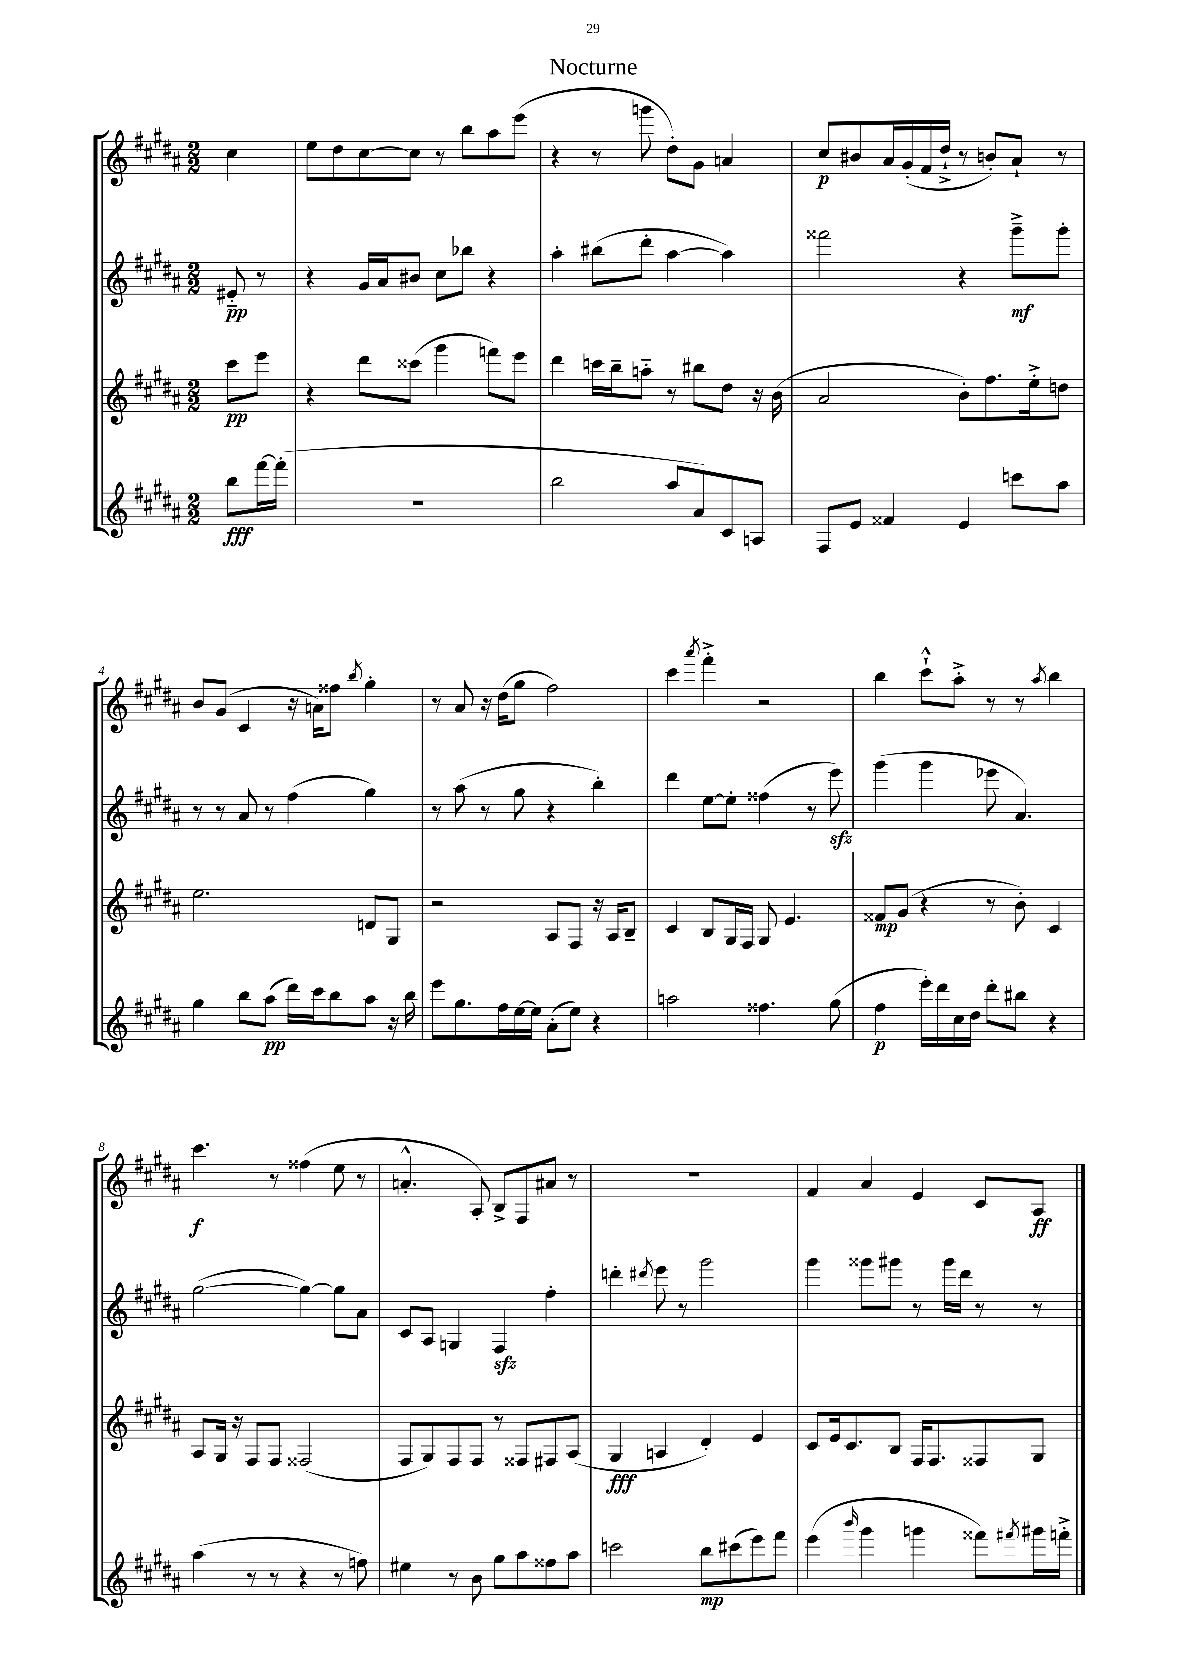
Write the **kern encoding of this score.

**kern	**dynam	**kern	**dynam	**kern	**dynam	**kern	**dynam
*part4	*part4	*part3	*part3	*part2	*part2	*part1	*part1
*staff4	*staff4	*staff3	*staff3	*staff2	*staff2	*staff1	*staff1
*clefG2	*	*clefG2	*	*clefG2	*	*clefG2	*
*k[f#c#g#d#a#]	*	*k[f#c#g#d#a#]	*	*k[f#c#g#d#a#]	*	*k[f#c#g#d#a#]	*
*M2/2	*	*M2/2	*	*M2/2	*	*M2/2	*
=	=	=	=	=	=	=	=
8bb\L	fff	8ccc#\L	pp	8e#X/	pp	4cc#\	.
[16fff#\L	.	8eee\J	.	8r	.	.	.
(16fff#'\JJ]	.	.	.	.	.	.	.
=1	=1	=1	=1	=1	=1	=1	=1
1r	.	4r	.	4r	.	8ee\L	.
.	.	.	.	.	.	8dd#\	.
.	.	8ddd#\L	.	16g#/LL	.	[8cc#\	.
.	.	.	.	16a#/J	.	.	.
.	.	(8ccc##X\J	.	8b#X/J	.	8cc#\J]	.
.	.	4ggg#\	.	8cc#\L	.	8r	.
.	.	.	.	8bb-X\J	.	8bb\L	.
.	.	8fffn\L)	.	4r	.	8aa#\	.
.	.	8eee\J	.	.	.	(8eee\J	.
=2	=2	=2	=2	=2	=2	=2	=2
2bb\	.	4ddd#\	.	4aa#'\	.	4r	.
.	.	16cccn\LL	.	(8bb#X\L	.	8r	.
.	.	16bb~\J	.	.	.	.	.
.	.	8aan\J	.	8ddd#'\J	.	8gggn\	.
8aa#/L	.	8r	.	[4aa#\	.	8dd#'\L)	.
8a#/)	.	8bb#X\L	.	.	.	8g#\J	.
8c#/	.	8dd#\J	.	4aa#\])	.	4an/	.
8An/J	.	16r	.	.	.	.	.
.	.	(16b\	.	.	.	.	.
=3	=3	=3	=3	=3	=3	=3	=3
8F#/L	.	2a#/	.	2fff##X\	.	8cc#/L	p
8e/J	.	.	.	.	.	8b#X/	.
4f##X/	.	.	.	.	.	16a#/L	.
.	.	.	.	.	.	(16g#'/	.
.	.	.	.	.	.	16f#/	.
.	.	.	.	.	.	16dd#`^/JJ	.
4e/	.	8b'\L)	.	4r	.	8r	.
.	.	8.ff#\	.	.	.	8bn'/L)	.
8cccn\L	.	.	.	8ggg#~^\L	mf	8a#`/J	.
.	.	16ee'^\k	.	.	.	.	.
8aa#\J	.	8ddn\J	.	8ggg#'\J	.	8r	.
!!LO:LB:g=z
=4	=4	=4	=4	=4	=4	=4	=4
4gg#\	.	2.ee\	.	8r	.	8b/L	.
.	.	.	.	8r	.	(8g#/J	.
8bb\L	.	.	.	8a#/	.	4c#/	.
(8aa#\J	pp	.	.	8r	.	.	.
16ddd#\LL)	.	.	.	(4ff#\	.	16r	.
16ccc#\J	.	.	.	.	.	16an\KL)	.
8bb\	.	.	.	.	.	8ff##X\J	.
.	.	.	.	.	.	8qbb/	.
8aa#\J	.	8dn/L	.	4gg#\)	.	4gg#'\	.
16r	.	8G#/J	.	.	.	.	.
16bb\	.	.	.	.	.	.	.
=5	=5	=5	=5	=5	=5	=5	=5
8eee\L	.	2r	.	8r	.	8r	.
8.gg#\	.	.	.	(8aa#\	.	8a#/	.
.	.	.	.	8r	.	16r	.
16ff#\L	.	.	.	.	.	(16dd#\KL	.
[16ee\	.	.	.	8gg#\	.	8gg#\J	.
16ee\JJ]	.	.	.	.	.	.	.
(8a#'\L	.	8A#/L	.	4r	.	2ff#\)	.
8ee\J)	.	8F#/J	.	.	.	.	.
4r	.	16r	.	4bb'\)	.	.	.
.	.	16A#/KL	.	.	.	.	.
.	.	8B~/J	.	.	.	.	.
=6	=6	=6	=6	=6	=6	=6	=6
2aan\	.	4c#/	.	4ddd#\	.	4ccc#\	.
.	.	.	.	.	.	8qaaa#/	.
.	.	8B/L	.	[8ee\L	.	4fff#'^\	.
.	.	16G#/L	.	8ee'\J]	.	.	.
.	.	16F#/JJ	.	.	.	.	.
4.ff##X\	.	8G#/	.	(4ff##X\	.	2r	.
.	.	4.e/	.	.	.	.	.
.	.	.	.	8r	.	.	.
(8gg#\	.	.	.	8eeezz\)	.	.	.
=7	=7	=7	=7	=7	=7	=7	=7
4ff#\	p	8f##X/L	mp	(4ggg#\	.	4bb\	.
.	.	(8g#/J	.	.	.	.	.
16eee'\LL)	.	4r	.	4ggg#\	.	8ccc#`^^\L	.
16ddd#\	.	.	.	.	.	.	.
16cc#\	.	.	.	.	.	8aa#'^\J	.
16dd#\JJ	.	.	.	.	.	.	.
8ddd#'\L	.	8r	.	8eee-X\	.	8r	.
8bb#X\J	.	8b'\)	.	4.a#/)	.	8r	.
.	.	.	.	.	.	8qaa#/	.
4r	.	4c#/	.	.	.	4bb\	.
!!LO:LB:g=z
=8	=8	=8	=8	=8	=8	=8	=8
(4aa#\	.	8A#/L	.	([2gg#\	.	4.ccc#\	f
.	.	16G#/Jk	.	.	.	.	.
.	.	16r	.	.	.	.	.
8r	.	8F#/L	.	.	.	.	.
8r	.	8F#/J	.	.	.	8r	.
4r	.	(2F##X/	.	4gg#\_)	.	(4ff##X\	.
8r	.	.	.	8gg#\L]	.	8ee\	.
8ffn\)	.	.	.	8a#\J	.	8r	.
=9	=9	=9	=9	=9	=9	=9	=9
4ee#X\	.	8F#/L	.	8c#/L	.	4.an'^^/	.
.	.	8G#/)	.	8A#/J	.	.	.
8r	.	8F#/	.	4Gn/	.	.	.
8b\	.	8F#/J	.	.	.	8A#'/)	.
8gg#\L	.	8r	.	4F#zz/	.	8B^/L	.
8aa#\	.	8F##X/L	.	.	.	8F#/	.
8ff##X\	.	8F#X/	.	4ff#'\	.	8a#X/J	.
8aa#\J	.	(8A#/J	.	.	.	8r	.
=10	=10	=10	=10	=10	=10	=10	=10
2cccn\	.	4G#/	fff	4dddn'\	.	1r	.
.	.	.	.	8qddd#X/	.	.	.
.	.	4An/	.	8eee\	.	.	.
.	.	.	.	8r	.	.	.
8bb\L	mp	4d#'/)	.	2ggg#\	.	.	.
(8ccc#X\	.	.	.	.	.	.	.
8eee\)	.	4e/	.	.	.	.	.
8fff#\J	.	.	.	.	.	.	.
=11	=11	=11	=11	=11	=11	=11	=11
(4eee\	.	8c#/L	.	4ggg#\	.	4f#/	.
.	.	16e/k	.	.	.	.	.
.	.	8.c#/	.	.	.	.	.
16qqbbb/	.	.	.	.	.	.	.
4ggg#\	.	.	.	8ggg##X\L	.	4a#/	.
.	.	8B/J	.	8ggg#X\J	.	.	.
4gggn\	.	16F#/KL	.	8r	.	4e/	.
.	.	8.F#/	.	.	.	.	.
.	.	.	.	16ggg#\LL	.	.	.
.	.	.	.	16ddd#\JJ	.	.	.
8fff##X\L)	.	8F##X/	.	8r	.	8c#/L	.
8qfff#X/	.	.	.	.	.	.	.
16ggg#X\L	.	8G#/J	.	8r	.	8A#/J	ff
16fffn'^\JJ	.	.	.	.	.	.	.
==	==	==	==	==	==	==	==
*-	*-	*-	*-	*-	*-	*-	*-
